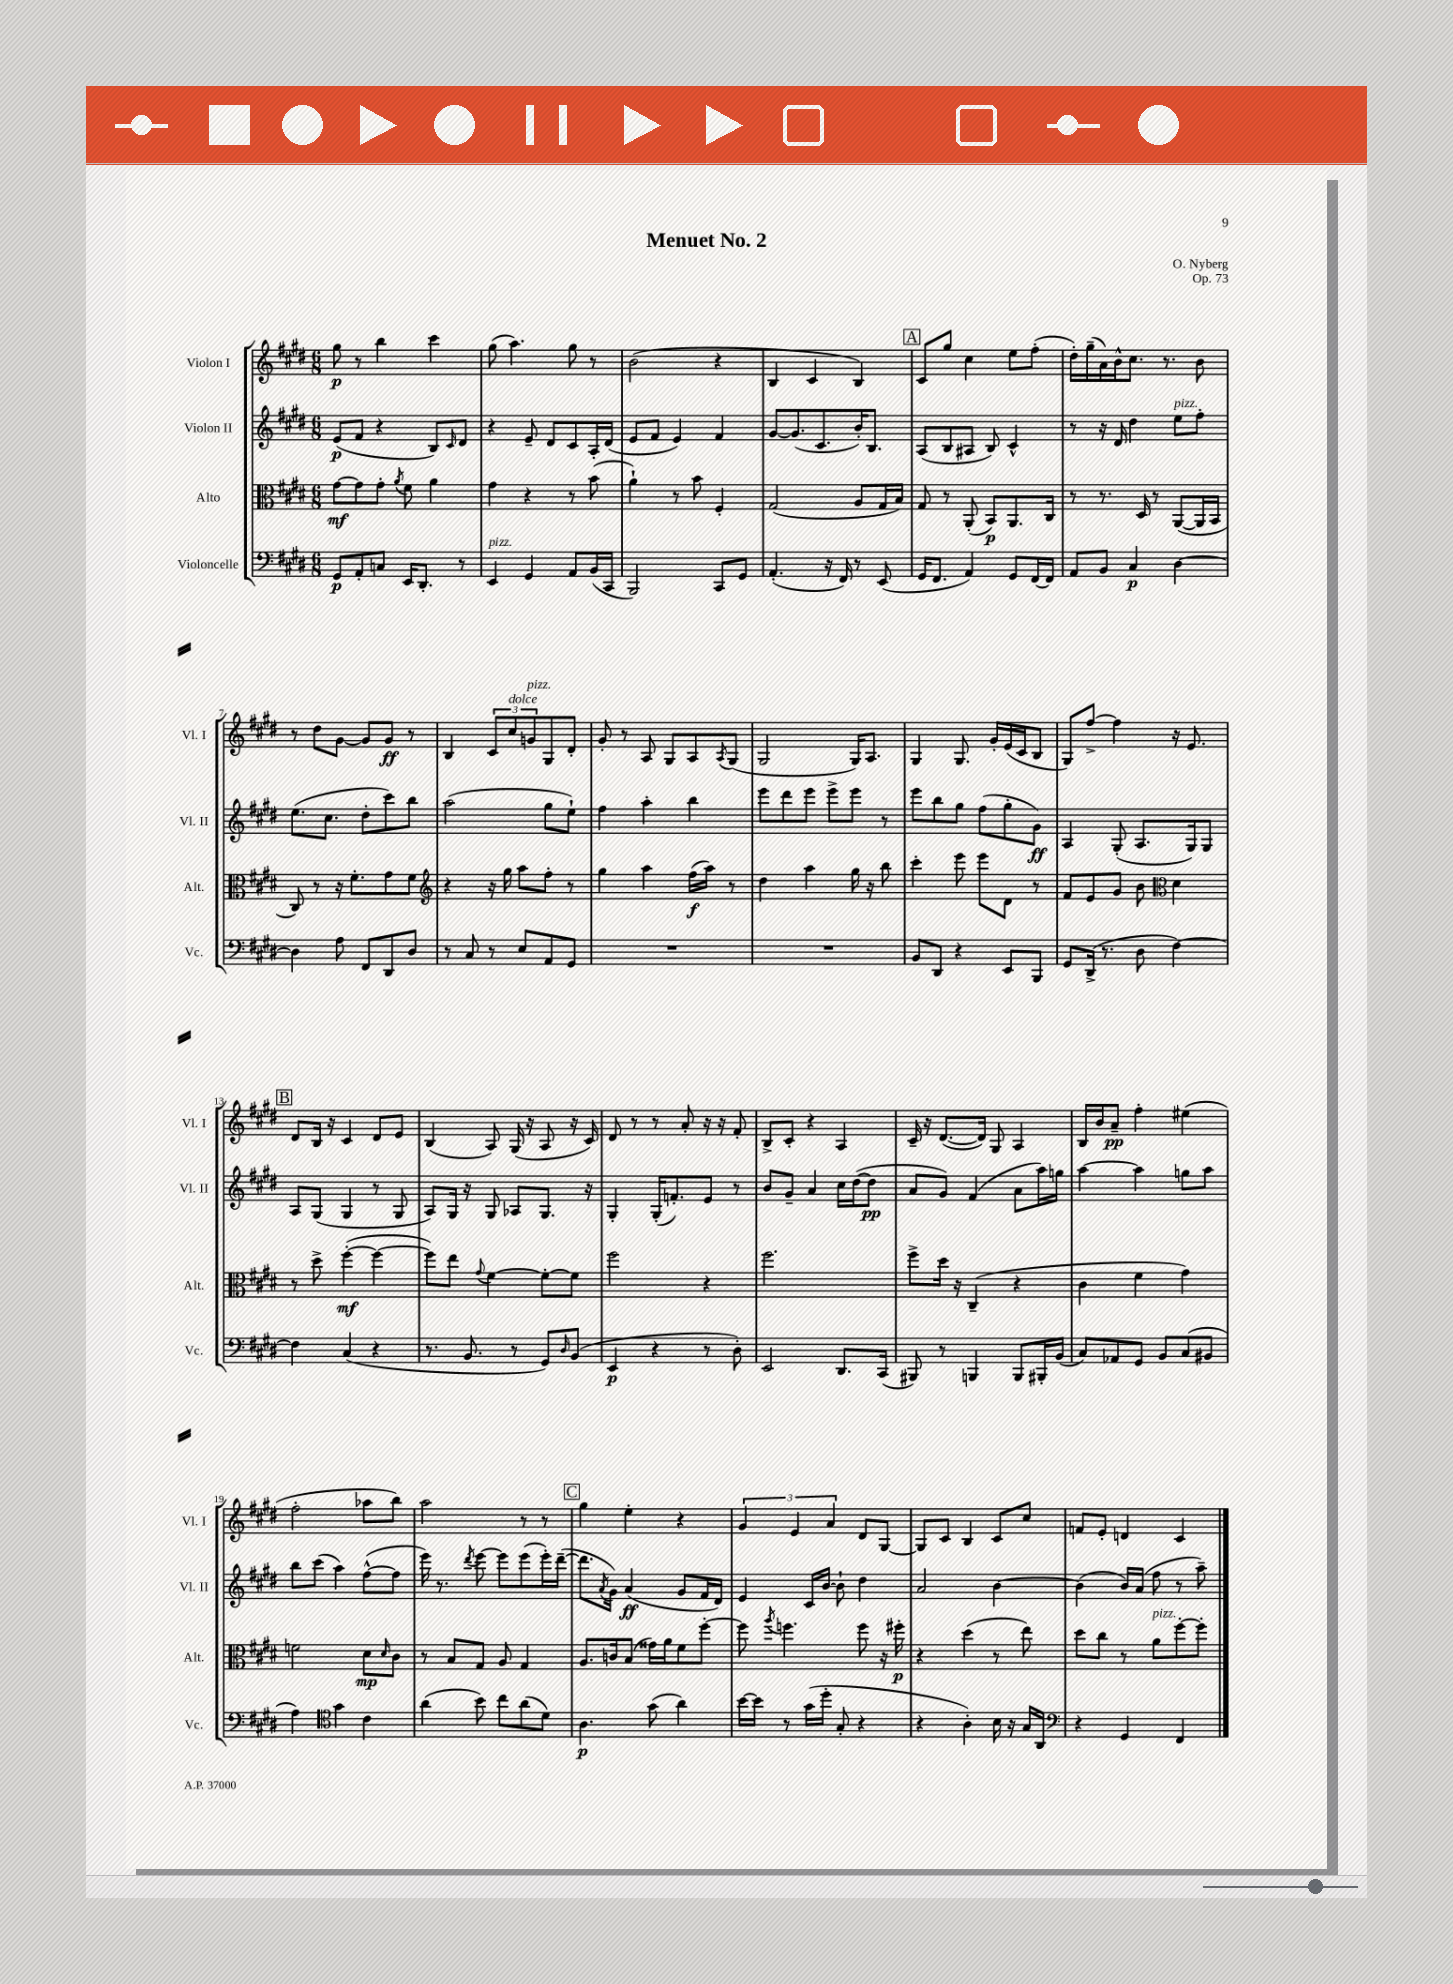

**kern	**kern	**kern	**kern
*staff4	*staff3	*staff2	*staff1
*clefF4	*clefC3	*clefG2	*clefG2
*k[f#c#g#d#]	*k[f#c#g#d#]	*k[f#c#g#d#]	*k[f#c#g#d#]
*M6/8	*M6/8	*M6/8	*M6/8
8GG#	[8g#	(8e	8gg#
8AA'	8g#]	8f#	8r
8C	8g#'	4r	4bb
.	8qa	.	.
16EE	8f#	.	.
8.DD#'	.	.	.
.	4a	8B)	4ccc#
.	.	16qqc#	.
8r	.	8d#	.
=	=	=	=
4EE	4g#	4r	(8gg#
.	.	.	4.aa)
4GG#	4r	8e~	.
.	.	8d#	.
8AA	8r	8c#	8gg#
(16BB	(8b	16A'	8r
16CC#	.	(16d#	.
=	=	=	=
2BBB)	4a`)	8e	(2b
.	.	8f#	.
.	8r	4e)	.
.	8b	.	.
8CC#	4F#'	4f#	4r
8GG#	.	.	.
=	=	=	=
(4.AA'	(2G#	[8g#	4B
.	.	(8.g#]	.
.	.	.	4c#
.	.	8.c#	.
16r	.	.	.
16FF#)	.	.	.
8r	8A	16b')	4B)
.	.	8.B	.
(8EE	16G#	.	.
.	16B)	.	.
=	=	=	=
16GG#	8G#	(8A	8c#
8.FF#	.	.	.
.	8r	8B	8gg#
4AA)	(8AA'	8A#	4cc#
.	8BB)	8B)	.
8GG#	8.AA	4c#^^	8ee
[16FF#	.	.	(8ff#'
16FF#]	16C#	.	.
=	=	=	=
8AA	8r	8r	16dd#')
.	.	.	(16gg#~
8BB	8.r	16r	16a)
.	.	16d#	16b^^
4C#	.	4dd#	8.cc#
.	16D#	.	.
.	8r	.	.
.	.	.	8.r
[4D#	([8AA	8ee	.
.	16AA]	8ff#'	8b
.	16BB	.	.
=	=	=	=
4D#]	8C#)	(8.ee	8r
.	8r	.	8dd#
.	.	8.cc#	.
8A	16r	.	[8g#
.	8.f#'	.	.
8FF#	.	8dd#'	8g#]
8DD#	8g#	8ccc#)	8g#
8D#	8f#	8bb	8r
=	=	=	=
*	*clefG2	*	*
8r	4r	(2aa	4B
8C#	.	.	.
8r	16r	.	12c#
.	16gg#	.	.
.	.	.	12cc#
8E	8aa	.	.
.	.	.	12g
8AA	8ff#'	8gg#	8G#
8GG#	8r	8ee`)	8d#'
=	=	=	=
2.r	4gg#	4ff#	8g#'
.	.	.	8r
.	4aa	4aa'	8A
.	.	.	8G#
.	(16ff#	4bb	8A
.	16aa)	.	.
.	.	.	8qA
.	8r	.	(8G#
=	=	=	=
2.r	4dd#	8eee	2G#
.	.	8ddd#	.
.	4aa	8eee	.
.	.	8eee^	.
.	16gg#	8eee	16G#)
.	16r	.	8.A
.	8bb	8r	.
=	=	=	=
8BB	4ccc#'	8eee	4G#
8DD#	.	8bb	.
4r	8eee	8gg#	8.G#
.	8eee	(8ff#	.
.	.	.	16g#'
8EE	8d#	8gg#'	(16e
.	.	.	16c#
8BBB	8r	8g#)	8B
=	=	=	=
8GG#	8f#	4A	8G#)
(16DD#^	8e	.	[8ff#^
8.r	.	.	.
.	8g#	(8G#'	4ff#]
8D#	8b	8.A	.
*	*clefC3	*	*
[4F#)	4d#	.	16r
.	.	16G#)	8.e
.	.	8G#	.
=	=	=	=
4F#]	8r	8A	8d#
.	8dd#^	(8G#	16B
.	.	.	16r
(4C#	([4ff#'	4G#	4c#
4r	4ff#_	8r	8d#
.	.	8G#	8e
=	=	=	=
8.r	8ff#])	8A)	(4B
.	8ee	16G#	.
8.BB	.	16r	.
.	8qqg#	.	.
.	[4f#	8G#	8A)
8r	.	8A-	(16G#
.	.	.	16r
8GG#)	8f#'_	8.G#	8A
16qqD#	.	.	.
(8BB	8f#]	.	16r
.	.	16r	16c#)
=	=	=	=
4EE	2ff#	4G#'	8d#
.	.	.	8r
4r	.	(16G#'	8r
.	.	8.f')	.
.	.	.	8a'
8r	4r	8e	16r
.	.	.	16r
8D#')	.	8r	8f#'
=	=	=	=
2EE	2.ff#	8b	8B^
.	.	8g#~	8c#'
.	.	4a	4r
8.DD#	.	16cc#	4A
.	.	([16dd#	.
.	.	8dd#]	.
(16CC#	.	.	.
=	=	=	=
8BBB#)	8ff#^	8a	16c#~
.	.	.	16r
8r	16dd#	8g#)	([8.d#
.	16r	.	.
4BBB	(4C#~	(4f#	.
.	.	.	16d#])
.	.	.	8G#
8BBB	4r	8a	4A
16BBB#'	.	16aa)	.
(16BB	.	16gg	.
=	=	=	=
8C#)	4c#	[4aa	16B
.	.	.	16b
8AA-	.	.	8a~
8GG#	4f#	4aa]	4ff#'
8BB	.	.	.
(8C#	4g#)	8gg	(4ee#
8BB#	.	8aa	.
=	=	=	=
4A)	2f	8bb	2ff#'
.	.	(8ccc#	.
*clefC4	*	*	*
4g#	.	4aa)	.
4c#	8d#	([8ff#^^	8aa-
.	16qqd#	.	.
.	8c#	8ff#]	8bb)
=	=	=	=
(4a	8r	16eee)	2aa
.	.	8.r	.
.	8B	.	.
.	.	8qddd#	.
8b)	8G#	[8eee	.
8cc#	8A	8eee]	.
(8a	4G#	(8eee	8r
8d#)	.	16eee')	8r
.	.	([16ddd#~	.
=	=	=	=
4.A	8.A	8.ddd#]	4gg#
.	.	8qa	.
.	16c	16g#)	.
.	(8B	(4a	4ee'
(8g#	16g##)	.	.
.	16a	.	.
4a)	8f#	8g#	4r
.	[8ff#'	16f#	.
.	.	16d#)	.
=	=	=	=
[16b	8ff#]	4e	6g#
16b]	.	.	.
.	8qaa	.	.
8r	4.ff	.	.
.	.	.	6e
(16g#	.	16c#	.
16dd#'	.	[16b	.
.	.	.	6a
8G#'	.	8b`]	.
4r	8ff	4dd#	8d#
.	16r	.	[8G#
.	16ff#'	.	.
=	=	=	=
4r	4r	2a	8G#]
.	.	.	8c#
4A')	(4dd#	.	4B
16B	8r	[4b	8c#
16r	.	.	.
16G#	8ee)	.	8cc#
16AA	.	.	.
=	=	=	=
*clefF4	*	*	*
4r	8dd#	(4b]	8f
.	8cc#	.	8e'
4GG#	8r	16b)	4d
.	.	(16a	.
.	8a	8ff#	.
4FF#	[8ff#'	8r	4c#
.	8ff#']	8aa~)	.
==	==	==	==
*-	*-	*-	*-
